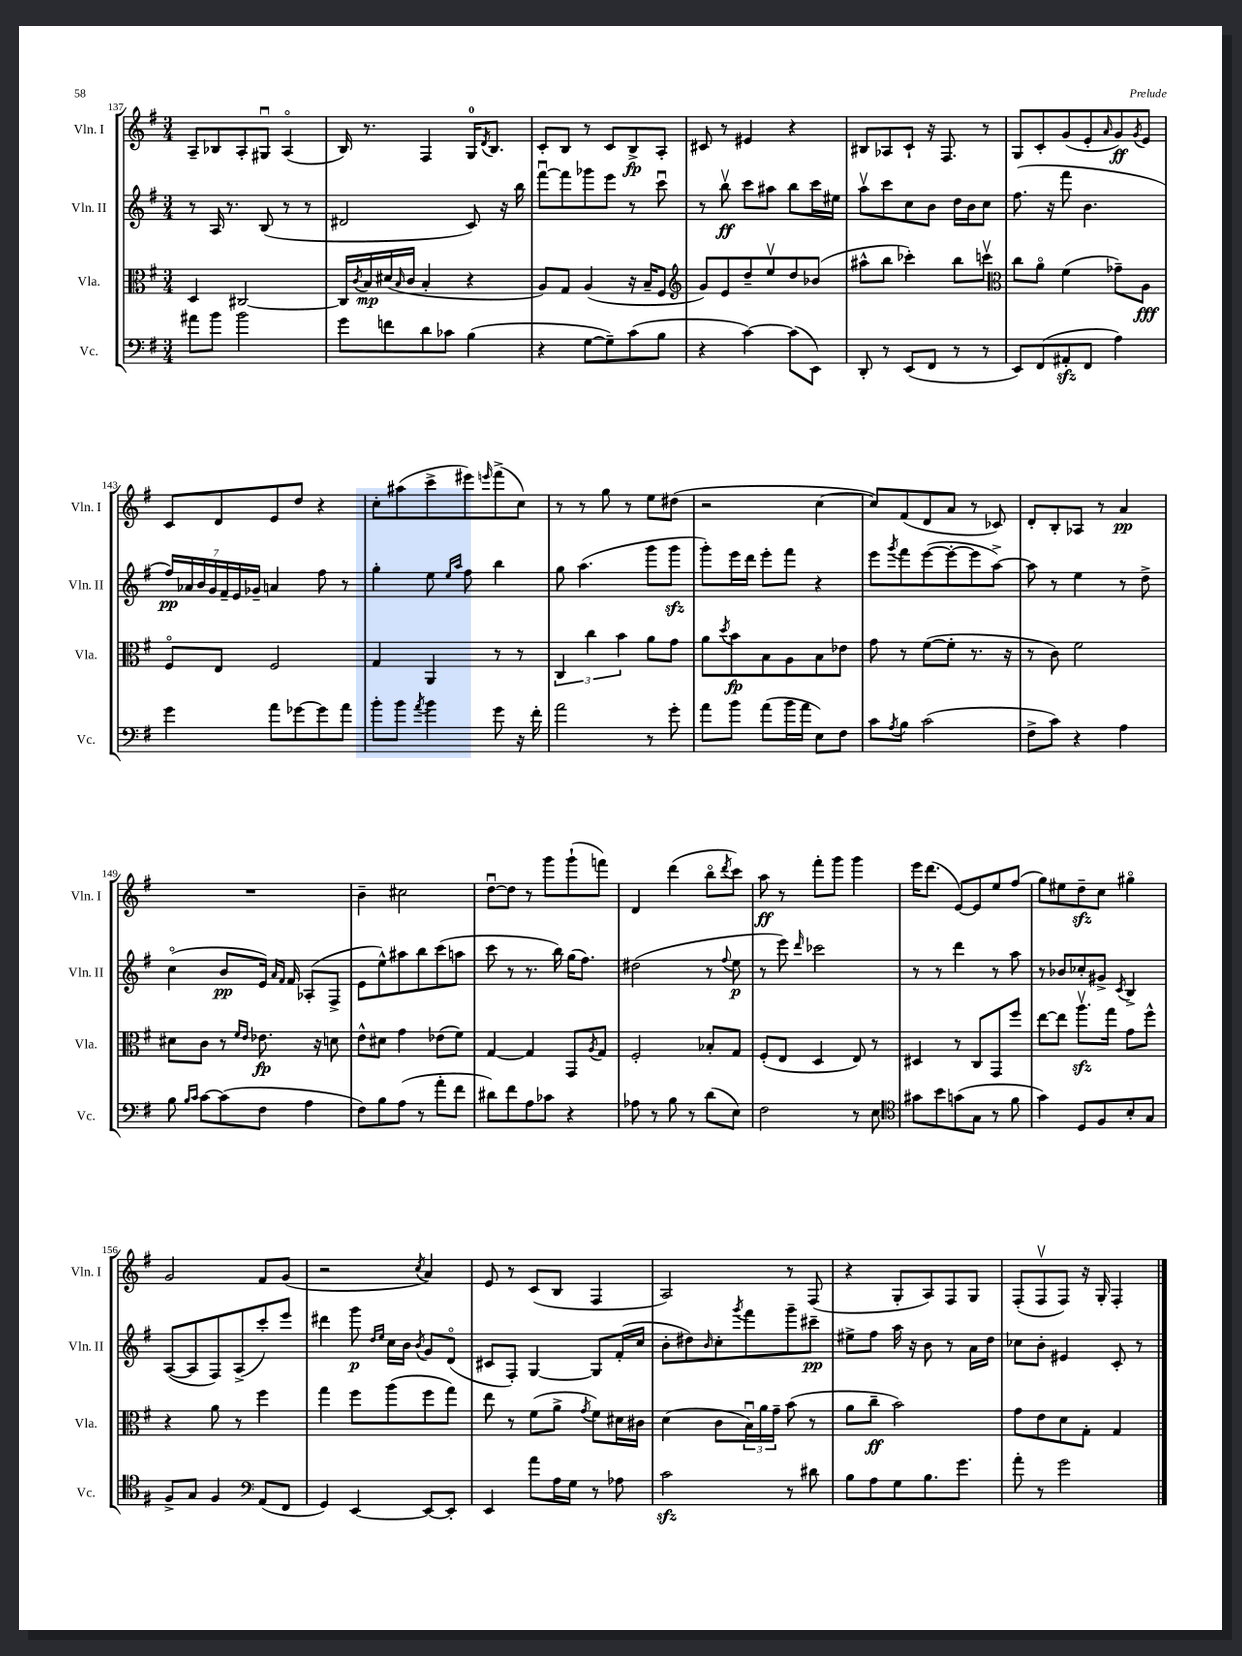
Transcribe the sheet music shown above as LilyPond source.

<<
\new StaffGroup <<
\new Staff = "s0" \with { instrumentName = "Vln. I" shortInstrumentName = "Vln. I" } {
    \clef treble \key g \major \numericTimeSignature \time 3/4
    a8-- bes8 a8-. gis8\downbow a4\flageolet( |
    b16) r8. fis4 g16-0 \acciaccatura { d'8 } b8. |
    c'8-. b8 r8 c'8 b8->\fp a8-. |
    cis'8 r8 eis'4 r4 |
    bis8 aes8 c'8-! r16 fis8. r8 |
    g8 c'8-. g'8( e'8-. \grace { a'16 } g'8\ff) \acciaccatura { g'8 } e'8 |
    c'8 d'8 e'8 d''8 r4 |
    c''8-. ais''8( c'''8-> eis'''8) \grace { e'''16 } fis'''8->( c''8) |
    r8 r8 g''8 r8 e''8 dis''8( |
    r2 c''4~ |
    c''8) fis'8( d'8 a'8 r8 ces'8) |
    d'8-. b8-. aes8 r8 a'4\pp |
    R2. |
    b'4-- cis''2 |
    d''8~\downbow d''8 r8 g'''8 g'''8-!( f'''8) |
    d'4 d'''4( b''8\flageolet \acciaccatura { d'''8 } c'''8) |
    a''8\ff r8 fis'''8-. g'''8 g'''4 |
    e'''16 d'''8.( e'8~) e'8 e''8 fis''8( |
    g''8) eis''8 d''8--\sfz c''8 gis''4\flageolet |
    g'2 fis'8 g'8( |
    r2 \acciaccatura { c''8 } a'4) |
    e'8 r8 c'8( b8 fis4 |
    a2) r8 fis8( |
    r4 g8-. a8) fis8 g8 |
    fis8-.( fis8\upbow fis8) r16 g16-. fis4-. \bar "|." |
}
\new Staff = "s1" \with { instrumentName = "Vln. II" shortInstrumentName = "Vln. II" } {
    \clef treble \key g \major \numericTimeSignature \time 3/4
    r8 a16 r8. b8( r8 r8 |
    dis'2 c'8) r16 b''16 |
    fis'''8~\downbow fis'''8 ges'''8 e'''8 r8 c'''8\downbow |
    r8 b''8\upbow\ff c'''8 ais''8 b''8 c'''16 eis''16 |
    a''8\upbow c'''8 c''8 b'8 d''16 b'16 c''8 |
    fis''8.( r16 fis'''8 b'4. |
    \tuplet 7/4 { fis''16\pp) aes'16 b'16 g'16 fis'16-- e'16 ges'16-- } a'4 fis''8 r8 |
    g''4-. e''8 \grace { e''16 a''16 } fis''8 b''4 |
    g''8 a''4.( g'''8 g'''8\sfz |
    g'''8-.) e'''16 d'''16 e'''8-. fis'''8 r4 |
    e'''8 \acciaccatura { g'''8 } fis'''8 e'''8~( e'''8~-. e'''8 a''8~->) |
    a''8 r8 e''4 r8 d''8-> |
    c''4\flageolet( b'8\pp e'16) \grace { a'16 fis'16 } fis'16 aes8-.( fis8-> |
    e'8 e''8-^) ais''8 b''8 c'''8( a''8 |
    c'''8 r8 r8. b''16) g''16( fis''8.) |
    dis''2( r8 \appoggiatura { fis''8 } e''8\p |
    r8 e'''8) \grace { d'''16 } ces'''2 |
    r8 r8 d'''4 r8 a''8 |
    r8 bes'8 ces''8-. gis'8-> \acciaccatura { c'8 } b4-> |
    a8~( a8 fis8) a8->( c'''8-.) e'''8 |
    dis'''4 g'''8\p \grace { d''16 e''16 } c''16 b'16 \acciaccatura { b'8 } g'8 d'8\flageolet( |
    cis'8 fis8-.) g4~ g8 fis'16-.( c''16 |
    b'8-. dis''8) \grace { b'16 } c''8-. \acciaccatura { g'''8 } fis'''8 g'''8-- cis'''8--\pp |
    eis''8-> fis''8 a''16 r16 b'8 r8 a'16 d''16 |
    ces''8 b'8-. eis'4 c'8-. r8 \bar "|." |
}
\new Staff = "s2" \with { instrumentName = "Vla." shortInstrumentName = "Vla." } {
    \clef alto \key g \major \numericTimeSignature \time 3/4
    d4 cis2~ |
    cis16 \acciaccatura { c'8 } b16\mp dis'16( \grace { b16 } c'16 b4-. r4 |
    a8) g8 a4( r16 b16-- fis8 |
    \clef treble g'8) e'8 d''8-- e''8\upbow d''8 bes'8( |
    ais''8-^ b''8 ces'''4-.) b''8 c'''8\upbow |
    \clef alto c''8 a'8\flageolet fis'4( ges'8--) a8\fff |
    fis8\flageolet e8 fis2 |
    g4 a,4 r8 r8 |
    \tuplet 3/2 { c4 c''4 b'4 } a'8 g'8 |
    a'8 \acciaccatura { d''8 } b'8\fp b8 a8 b8 ees'8 |
    g'8 r8 fis'8~( fis'8-. r8. r16 |
    r8 c'8) fis'2 |
    dis'8 c'8 r8 \grace { fis'16 e'16 } ees'8.\fp r16 d'8 |
    e'8-^ dis'8 g'4 ees'8( fis'8) |
    g4~ g4 g,8 \acciaccatura { a8 } g8 |
    fis2-. bes8-. g8 |
    fis8-.( e8 d4 e8) r8 |
    dis4 r8 c8 g,8 fis''8 |
    e''8~ e''8 a''8.\upbow\sfz g''16 g'8 fis''8-^ |
    r4 a'8 r8 fis''4 |
    g''4 fis''8 a''8( fis''8 g''8) |
    e''8 r8 fis'8( a'8-> \acciaccatura { g'8 } fis'8) dis'16 cis'16 |
    d'4( c'8 \tuplet 3/2 { b16\downbow) a'16 g'16-- } b'8( r8 |
    a'8 c''8--\ff b'2) |
    g'8 e'8 d'8 g8-. g4 \bar "|." |
}
\new Staff = "s3" \with { instrumentName = "Vc." shortInstrumentName = "Vc." } {
    \clef bass \key g \major \numericTimeSignature \time 3/4
    ais'8 b'8 b'2 |
    g'8 f'8 d'8 ces'8 b4( |
    r4 g8~ g8--) c'8( b8 |
    r4 c'4~) c'8( e,8) |
    d,8-. r8 e,8( fis,8 r8 r8 |
    e,8) fis,8( ais,8-.\sfz fis,8 a4) |
    g'4 a'8 ges'8~ ges'8 a'8 |
    b'8-. b'8 \acciaccatura { a'8 } b'4 g'8 r16 fis'16-. |
    a'2 r8 g'8-. |
    a'8 b'8 a'8( b'16 a'16 e8) fis8 |
    c'8 \acciaccatura { a8 } b8 c'2( |
    fis8-> c'8) r4 a4 |
    b8 \grace { b16 c'16 } c'8~ c'8( fis8 a4 |
    fis8) b8 a8( r8 a'8-. fis'8 |
    dis'8) fis'8 a8 ces'8 r4 |
    aes8 r8 b8 r8 d'8( e8) |
    fis2 r8 e8 |
    \clef tenor gis'8 b'8 g'8( g8 r8 fis'8 |
    g'4) d8 fis8 b8-. g8 |
    fis8-> g8 fis4 \clef bass a,8( fis,8 |
    g,4) e,4~ e,8~ e,8-. |
    e,4 a'8 a16 g16 r8 aes8 |
    c'2\sfz r8 dis'8 |
    b8 a8 g8 b8. g'8. |
    a'8-. r8 g'2 \bar "|." |
}
>>
>>
\layout { \context { \Score currentBarNumber = #137 } }
